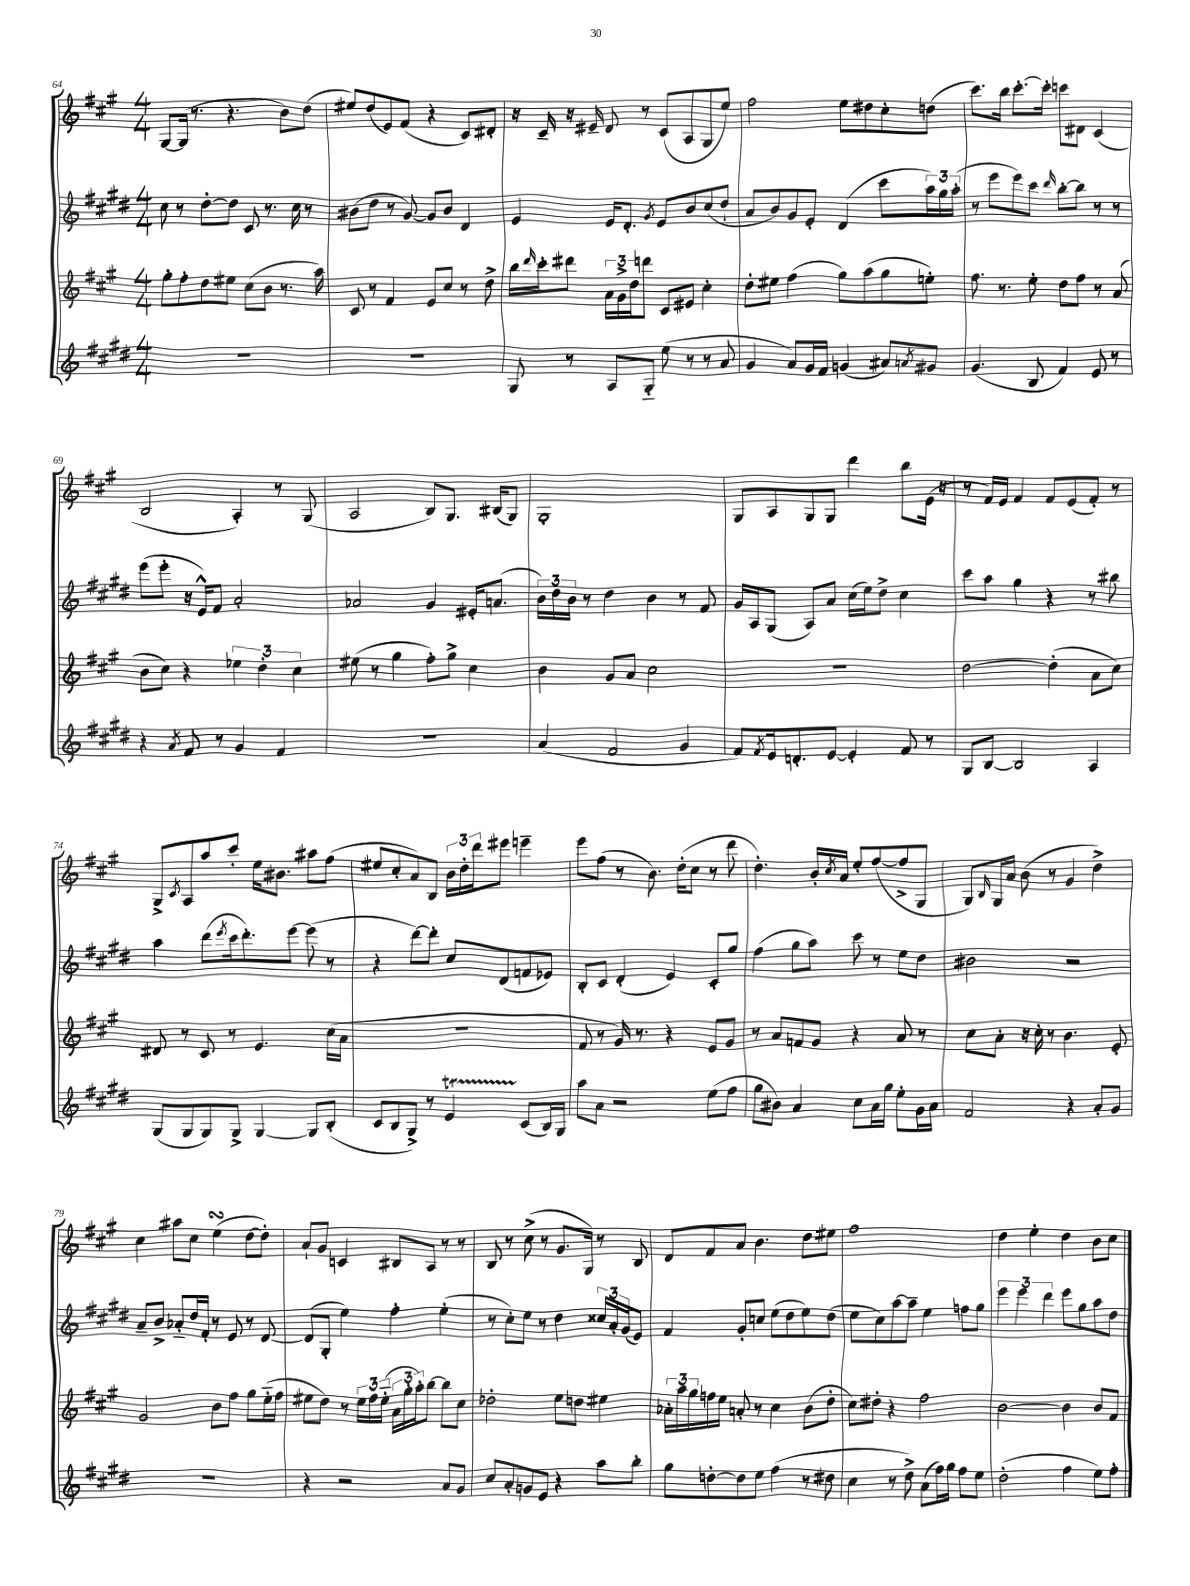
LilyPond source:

<<
\new StaffGroup <<
\new Staff = "s0" {
    \clef treble \key a \major \numericTimeSignature \time 4/4
    gis8~ gis16( r8. r4. b'8) d''8( |
    eis''8) d''8( e'8) fis'8( r4 cis'8) dis'8-. |
    r16 cis'16-- r16 eis'16-- d'8 r8 cis'8( a8 gis8 e''8) |
    fis''2 e''8 dis''8 cis''8-. d''8( |
    cis'''8.) b''16 cis'''8.~-. cis'''16-. c'''8 dis'8 cis'4( |
    b2 a4-.) r8 gis8( |
    a2 b8) gis8. bis16( gis8) |
    gis1-. |
    gis8 a8 gis8 gis8 d'''4 b''8 e'16( r16 |
    r8 fis'16) e'16 fis'4 fis'8 e'8( fis'8-.) r8 |
    gis8-> \acciaccatura { cis'8 } a8 a''8 cis'''8-. e''16 bis'8. ais''8 fis''8( |
    eis''8 cis''8-. a'8) b8 \tuplet 3/2 { b'16 d''16-. d'''16 } eis'''8 e'''4-- |
    e'''8 fis''8( r8 b'8.) d''16-.( cis''8 r8 d'''8 |
    d''4.-.) b'16-. \acciaccatura { cis''8 } a'16 e''8-. fis''8~( fis''8-> gis8 |
    gis8) \grace { b16 } gis16 a'16 b'8( r8 gis'4 d''4->) |
    cis''4 ais''8 cis''8 e''4\turn( d''8~ d''8-.) |
    a'8-! gis'8 c'4 bis8 a8 r8 r8 |
    b8 r8 cis''8->( r8 gis'8. gis16) r8 b8 |
    d'8 fis'8 a'8 b'4. d''8 eis''8 |
    fis''1 |
    d''4 e''4-. d''4 b'8 cis''8 \bar "|." |
}
\new Staff = "s1" {
    \clef treble \key e \major \numericTimeSignature \time 4/4
    cis''8 r8 dis''8~-. dis''8 cis'8 r8. cis''16 r8 |
    bis'8( dis''8 r8 gis'8~) gis'8 bis'8 dis'4 |
    e'4 e'16 dis'8.-. \acciaccatura { gis'8 } e'8 b'8 cis''8( dis''8-! |
    a'8 b'8) gis'8 e'8-. dis'4( cis'''8 \tuplet 3/2 { a''16) gis''16 a''16-.( } |
    r8 e'''8 e'''8) cis'''8 \grace { dis'''16 } b''8~-. b''8 r8 r8 |
    e'''8( e'''8-. r16 e'16-^) fis'8 a'2-. |
    aes'2 gis'4 eis'16-. a'8.( |
    \tuplet 3/2 { b'16) dis''16 b'16 } r8 dis''4 b'4 r8 fis'8 |
    gis'16 a16 gis8( a8) a'8 cis''16( e''16) dis''8-> cis''4 |
    cis'''8 a''8 gis''4 r4 r8 bis''8 |
    a''4 dis'''8( \acciaccatura { e'''8 } cis'''16 dis'''8.-.) e'''8~ e'''8( r8 |
    r4 dis'''8~) dis'''8-. cis''8 dis'8( f'8 ees'8) |
    b8-. cis'8 dis'4-.( e'4) cis'8-. gis''8 |
    fis''4( gis''8 a''8) cis'''8 r8 e''8 dis''8 |
    bis'2 r2 |
    a'8-- b'8-> aes'8-_ dis''16 fis'16-. r8 e'8 r8 dis'8~ |
    dis'8( gis8-. e''4) fis''4-. e''4-.( |
    r8 cis''8-.) e''8 r8 dis''4 \tuplet 3/2 { cisis''16 a'16-. gis'16( } e'8) |
    fis'4 gis'8-. c''8 e''8( dis''8 e''8) dis''8( |
    e''8 cis''8) a''8~ a''8-- e''4 f''8 gis''8 |
    \tuplet 3/2 { e'''4 e'''4 dis'''4 } e'''8 gis''8 a''8 dis''8 \bar "|." |
}
\new Staff = "s2" {
    \clef treble \key a \major \numericTimeSignature \time 4/4
    gis''8-. fis''8-. d''8 eis''8 cis''8( b'8 r8. a''16) |
    cis'8 r8 fis'4 e'8 cis''8 r8 d''8-> |
    b''16 \grace { d'''16 } cis'''16-. dis'''8 \tuplet 3/2 { a'16 gis'16-> d''16 } d'''8 cis'8 eis'8 cis''4-. |
    d''8-. eis''8 fis''4( gis''8) a''8( gis''8 e''8-.) |
    fis''8. r8. e''8-. d''8 fis''8 r8 a'8( |
    b'8 cis''8) r4 \tuplet 3/2 { ees''4 d''4-. cis''4 } |
    eis''8( r8 gis''4 fis''8-.) gis''8-> cis''4 |
    b'4 gis'8 a'8 cis''2 |
    r1 |
    d''2~ d''4-.( a'8 cis''8) |
    dis'8 r8 cis'8 r8 e'4. cis''16( a'16 |
    R1 |
    fis'8 r8 gis'16) r8. r4 e'8 gis'8 |
    r8 a'8 f'8 gis'8 r4 a'8 r8 |
    cis''8 a'8-. r16 cis''16-. r8 b'4. e'8-. |
    gis'2 b'8 fis''8 gis''8 e''16-_( fis''16 |
    eis''8 d''8) r8 \tuplet 3/2 { eis''16 fis''16 eis''16-_( } \tuplet 3/2 { a'16 gis''16-. a''16-.) } b''8~ b''8 cis''8 |
    des''2-. e''8 d''8 eis''4 |
    \tuplet 3/2 { aes'16-. a''16 gis''16 } f''16 e''16 a'8-. r8 cis''4 b'8( d''8-. |
    cis''8) dis''8-. r4 fis''2 |
    b'2~ b'4 b'8 fis'8 \bar "|." |
}
\new Staff = "s3" {
    \clef treble \key e \major \numericTimeSignature \time 4/4
    R1 |
    R1 |
    gis8 r8 a8 gis8-_ e''8( r8 r8 a'8 |
    gis'4 a'8) gis'16 fis'16 g'4( ais'8) \acciaccatura { a'8 } gis'8 |
    gis'4.( b8 fis'4) e'8 r8 |
    r4 \acciaccatura { a'8 } fis'8 r8 gis'4 fis'4 |
    r1 |
    a'4( fis'2 gis'4 |
    fis'8) \acciaccatura { fis'8 } e'16 d'8.-. e'8~ e'4-. fis'8 r8 |
    gis8 b8~ b2 a4 |
    gis8( gis8 gis8) gis8-> gis4~ gis8 b8-.( |
    cis'8 b8 gis8->) r8 e'4\startTrillSpan cis'8\stopTrillSpan( b16) gis16 |
    a''8 a'8 r2 e''8( fis''8 |
    gis''8 bis'8) a'4 cis''8 a'16 gis''16 e''8-. gis'16 a'16 |
    fis'2 r4 a'8-. gis'8 |
    R1 |
    r4 r2 a'8 gis'8 |
    cis''8 a'8-. g'8 e'8 r4 a''8 b''8-. |
    gis''8 d''8~-. d''8 e''8 fis''4( r8 dis''8 |
    cis''4 r8 dis''8->) a'8( fis''16) gis''16 fis''8 e''8 |
    dis''2-.( fis''4 e''8) fis''8-. \bar "|." |
}
>>
>>
\layout { \context { \Score currentBarNumber = #64 } }
